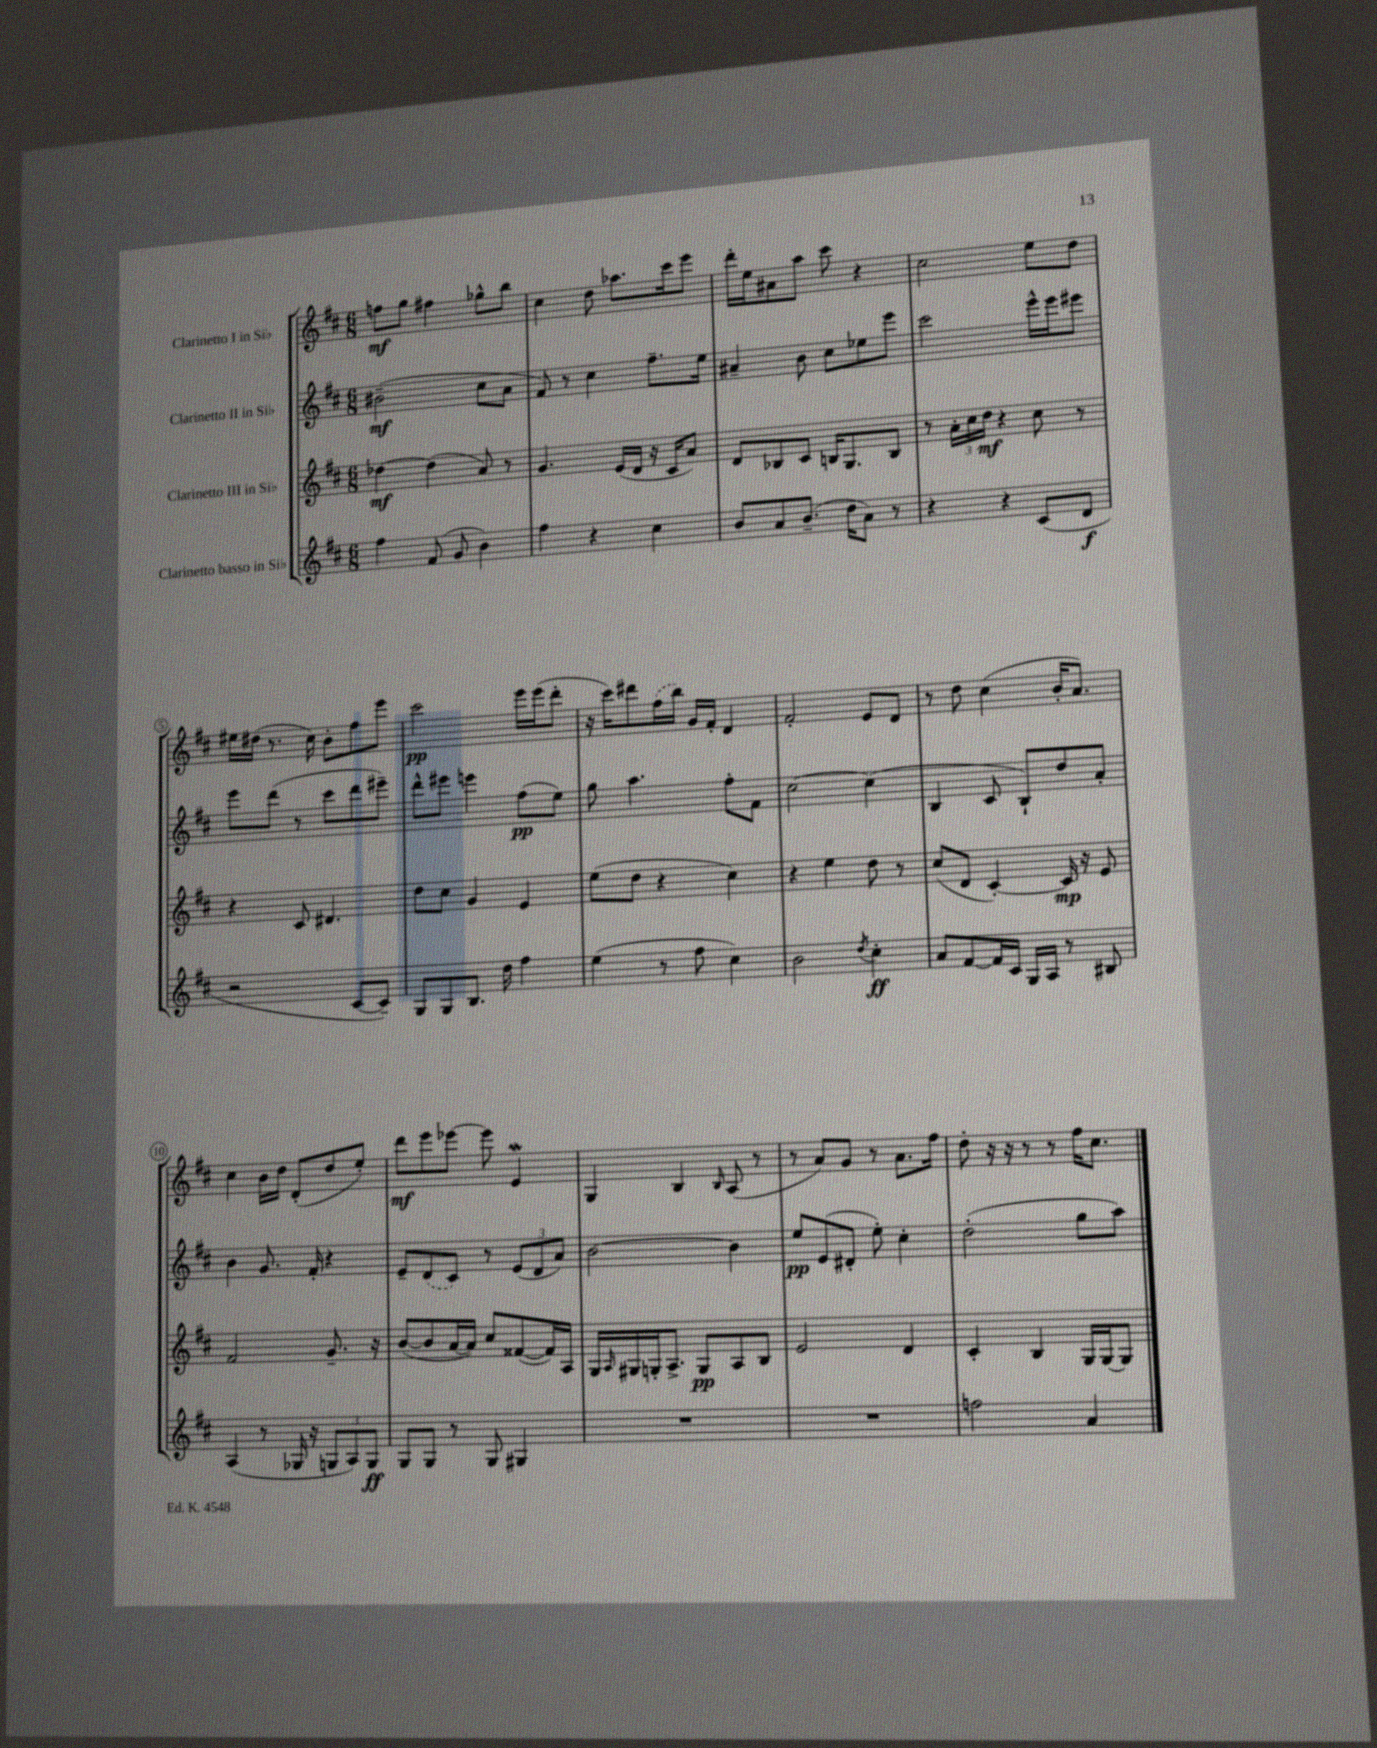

**kern	**dynam	**kern	**dynam	**kern	**dynam	**kern	**dynam
*part4	*part4	*part3	*part3	*part2	*part2	*part1	*part1
*staff4	*staff4	*staff3	*staff3	*staff2	*staff2	*staff1	*staff1
*I"Clarinetto basso in Si♭	*	*I"Clarinetto III in Si♭	*	*I"Clarinetto II in Si♭	*	*I"Clarinetto I in Si♭	*
*clefG2	*	*clefG2	*	*clefG2	*	*clefG2	*
*k[f#c#]	*	*k[f#c#]	*	*k[f#c#]	*	*k[f#c#]	*
*M6/8	*	*M6/8	*	*M6/8	*	*M6/8	*
=1	=1	=1	=1	=1	=1	=1	=1
4ff#\	.	[4dd-X\	mf	(2b#X~\	mf	8ffn\L	mf
.	.	.	.	.	.	8gg\J	.
(8f#/	.	(4dd-\]	.	.	.	4ff#X\	.
8g/	.	.	.	.	.	.	.
4b\)	.	8a/)	.	8cc#\L	.	8gg-X^^\L	.
.	.	8r	.	8a\J	.	8bb\J	.
=2	=2	=2	=2	=2	=2	=2	=2
4ff#\	.	4.g/	.	8f#/)	.	4cc#\	.
.	.	.	.	8r	.	.	.
4r	.	.	.	4cc#\	.	8dd\	.
.	.	(16e/LL	.	.	.	8.aa-X\L	.
.	.	16d/JJ	.	.	.	.	.
4cc#\	.	16r	.	8.ff#~\L	.	.	.
.	.	16c#/KL	.	.	.	16ccc#\k	.
.	.	8a/J)	.	.	.	8eee\J	.
.	.	.	.	16ee\Jk	.	.	.
=3	=3	=3	=3	=3	=3	=3	=3
8b/L	.	8d/L	.	4a#X~/	.	16ddd'\LL	.
.	.	.	.	.	.	16ee\J	.
8a/	.	8B-X/	.	.	.	8a#X\	.
(8.b~/J	.	8c#/J	.	8b\	.	8aa\J	.
.	.	16Bn/KL	.	8cc#\L	.	8ccc#\	.
16dd\KL	.	8.G/	.	.	.	.	.
8a\J)	.	.	.	8ee-X\	.	4r	.
8r	.	8B/J	.	8eee\J	.	.	.
=4	=4	=4	=4	=4	=4	=4	=4
4r	.	8r	.	2ccc#\	.	2cc#\	.
.	.	24a'\LL	.	.	.	.	.
.	.	24cc#\	.	.	.	.	.
.	.	24dd\JJ	mf	.	.	.	.
4r	.	4r	.	.	.	.	.
(8c#/L	.	8cc#\	.	16eee^^\LL	.	8ee\L	.
.	.	.	.	16eee\J	.	.	.
8d/J	f	8r	.	8eee#X\J	.	8dd\J	.
!!LO:LB:g=z
=5	=5	=5	=5	=5	=5	=5	=5
2r	.	4r	.	8eee\L	.	16ee#X\LL	.
.	.	.	.	.	.	(16dd#X\JJ	.
.	.	.	.	(8ddd\J	.	8.r	.
.	.	8c#/	.	8r	.	.	.
.	.	.	.	.	.	16cc#\)	.
.	.	4.d#X/	.	8ccc#\L	.	8b'\L	.
[8c#/L	.	.	.	8ddd\	.	8ff#\	.
8c#~/J])	.	.	.	8eee#X~\J)	.	8eee\J	.
=6	=6	=6	=6	=6	=6	=6	=6
8G/L	.	8dd\L	.	8ddd^^\L	.	2ccc#\	pp
8G/	.	8cc#\J	.	8eee#X\J	.	.	.
8.B/J	.	4g/	.	4eeen\	.	.	.
16dd\	.	.	.	.	.	.	.
4ff#\	.	4e/	.	(8ff#\L	pp	16eee\LL	.
.	.	.	.	.	.	(16eee\J	.
.	.	.	.	8ee\J)	.	8ddd'\J	.
=7	=7	=7	=7	=7	=7	=7	=7
(4ee\	.	(8ee\L	.	8gg\	.	16r	.
.	.	.	.	.	.	16ccc#\KL)	.
.	.	8dd\J	.	4.aa\	.	8ddd#X\	.
8r	.	4r	.	.	.	(16ff#\L	.
.	.	.	.	.	.	16bb\JJ)	.
8ff#\	.	.	.	.	.	16g/LL	.
.	.	.	.	.	.	16f#'/JJ	.
4cc#\)	.	4cc#\)	.	8ff#'\L	.	4d/	.
.	.	.	.	8f#\J	.	.	.
=8	=8	=8	=8	=8	=8	=8	=8
2b\	.	4r	.	[2cc#\	.	2f#'/	.
.	.	4ee\	.	.	.	.	.
8qdd/	.	.	.	.	.	.	.
4cc#'\	ff	8dd\	.	(4cc#\]	.	8e/L	.
.	.	8r	.	.	.	8d/J	.
=9	=9	=9	=9	=9	=9	=9	=9
8a/L	.	(8cc#/L	.	4B/	.	8r	.
[8f#/	.	8d/J	.	.	.	8dd\	.
16f#/L]	.	[4c#'/)	.	8c#/	.	(4cc#\	.
16c#/JJ	.	.	.	.	.	.	.
16G/LL	.	.	.	8B`/L)	.	.	.
16A/JJ	.	.	.	.	.	.	.
8r	.	16c#/]	mp	8dd/	.	16b'/KL	.
.	.	16r	.	.	.	8.a/J)	.
8B#X/	.	8e/	.	8a'/J	.	.	.
!!LO:LB:g=z
=10	=10	=10	=10	=10	=10	=10	=10
(4A/	.	2f#/	.	4b\	.	4cc#\	.
8r	.	.	.	8.g/	.	16b\LL	.
.	.	.	.	.	.	16dd\JJ	.
16G-X/	.	.	.	.	.	(8d'/L	.
16r	.	.	.	16f#'/	.	.	.
12Gn/L	.	8.g~/	.	4r	.	8dd/	.
12A/)	.	.	.	.	.	.	.
.	.	.	.	.	.	8ee'/J)	.
12G/J	ff	.	.	.	.	.	.
.	.	16r	.	.	.	.	.
=11	=11	=11	=11	=11	=11	=11	=11
8G/L	.	([8b/L	.	8e~/L	.	8ddd\L	mf
8G/J	.	8b/]	.	(8d/	.	8eee\	.
8r	.	[16a/L	.	8c#/J)	.	[8eee-X\J	.
.	.	16a/JJ])	.	.	.	.	.
8G/	.	8cc#/L	.	8r	.	8eee-\]	.
4G#X/	.	([8f##X/	.	(12e/L	.	4eW/	.
.	.	.	.	12d/	.	.	.
.	.	16f##/L])	.	.	.	.	.
.	.	.	.	12a/J)	.	.	.
.	.	16A/JJ	.	.	.	.	.
=12	=12	=12	=12	=12	=12	=12	=12
2.r	.	16G/LL	.	[2b\	.	4G/	.
.	.	16qqA/	.	.	.	.	.
.	.	16G#X/	.	.	.	.	.
.	.	16Gn'/J	.	.	.	.	.
.	.	8.A^/J	.	.	.	.	.
.	.	.	.	.	.	4B/	.
.	.	8G/L	pp	.	.	.	.
.	.	.	.	.	.	16qqB/	.
.	.	8A/	.	4b\]	.	(8A/	.
.	.	8B/J	.	.	.	8r	.
=13	=13	=13	=13	=13	=13	=13	=13
2.r	.	2e/	.	8ee/L	pp	8r	.
.	.	.	.	(8e/	.	8a/L)	.
.	.	.	.	8d#X'/J	.	8g/J	.
.	.	.	.	8ee'\)	.	8r	.
.	.	4d/	.	4cc#'\	.	8.a\L	.
.	.	.	.	.	.	16ff#\Jk	.
=14	=14	=14	=14	=14	=14	=14	=14
2ffn\	.	4c#'/	.	(2dd'\	.	8dd'\	.
.	.	.	.	.	.	16r	.
.	.	.	.	.	.	16r	.
.	.	4B/	.	.	.	8r	.
.	.	.	.	.	.	8r	.
4a/	.	16G/LL	.	8gg\L	.	16ff#\KL	.
.	.	[16G/J	.	.	.	8.cc#\J	.
.	.	8G/J]	.	8aa\J)	.	.	.
==	==	==	==	==	==	==	==
*-	*-	*-	*-	*-	*-	*-	*-
